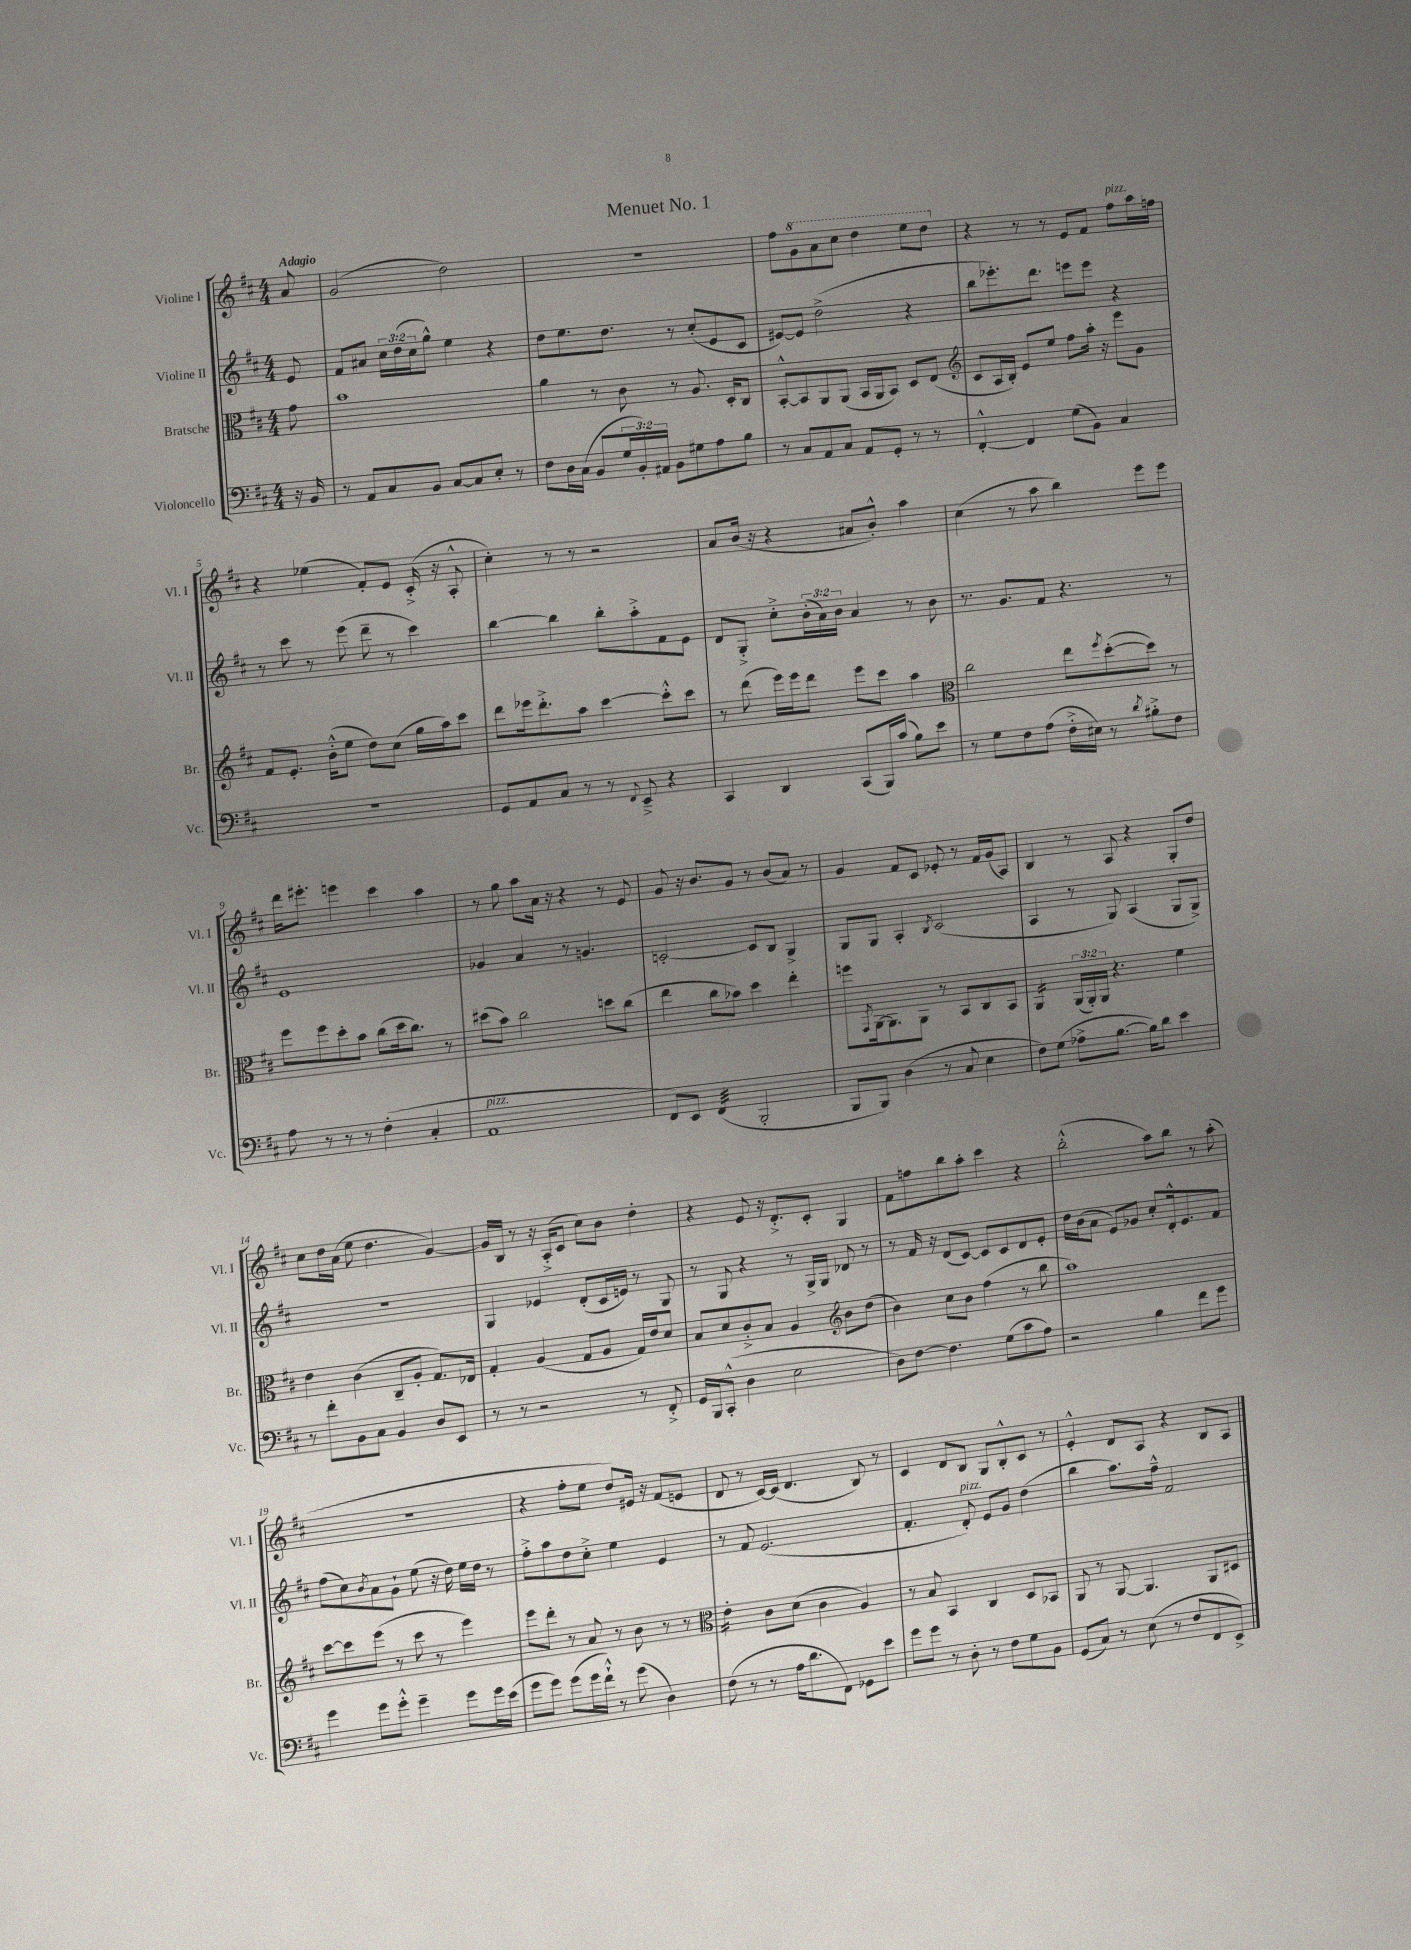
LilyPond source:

\header { title = "Menuet No. 1" }
<<
\new StaffGroup <<
\new Staff = "s0" \with { instrumentName = "Violine I" shortInstrumentName = "Vl. I" } {
    \clef treble \key d \major \numericTimeSignature \time 4/4 \partial 8 \tempo "Adagio"
    a'8 |
    g'2( d''2) |
    R1 |
    fis''8 \ottava #1 g''8 a''8 cis'''8 d'''4 e'''8 d'''8 \ottava #0 |
    r4 r8 r8 e'8 fis'8 fis''8^\markup { \italic "pizz." } a''16 f''16 |
    r4 ees''4( fis'8-.) e'8 cis'16-.->( r16 a8-.-^ |
    cis''4-.) r8 r8 r2 |
    a'8 b'16( r16 r4 ais'8 b'8-.-^) a''4 |
    cis''4( r8 a''8 b''4) e'''8 e'''8 |
    d'''16 eis'''8.-. e'''4 cis'''4 a''4 |
    r8 g''8 a''8 a'16 r16 r4 r8 e'8 |
    g'8 r16 b'8. g'8 r8 b'8( a'8) r8 |
    g'4 fis'8 cis'8 ees'8-. r8 fis'16 g'16( a8) |
    b4 r8 a8 r4 g8-. d''8 |
    cis''8 d''16 a'16( e''8 d''4. g'4~) |
    g'16 b16 r8 r16 a16-.->( cis'8 cis''8) b'8 d''4-. |
    r4 e'8 r16 d'8.-.-> cis'8-. g4 |
    fis'8 f''8 b''8 a''8-. cis'''4 r4 |
    b''2-.-^( a''8) b''8 r8 a''8-.( |
    r1 |
    r4 fis''8-. e''8 d''8) eis'16 r16 fis'8( e'8 |
    d'8 r8 cis'16~) cis'16( d'4. b8) r8 |
    cis'4 d'8 b8 g8 b8-.-^ cis'8 r8 |
    e'4-.-^ d'8 a8 r4 b8 a8 \bar "|." |
}
\new Staff = "s1" \with { instrumentName = "Violine II" shortInstrumentName = "Vl. II" } {
    \clef treble \key d \major \numericTimeSignature \time 4/4 \override Staff.TupletNumber.text = #tuplet-number::calc-fraction-text \partial 8
    e'8 |
    fis'8 ais'8 \tuplet 3/2 { cis''16 d''16( cis''16 } g''8-^) e''4 r4 |
    d''8 e''8. d''8. r8 cis''8-.( e'8 cis'8 |
    eis'8~) eis'8 d''2->( r4 |
    b''8 ees'''8.-.) d'''8. e'''8 e'''8 r4 |
    r8 cis'''8 r8 e'''8( d'''8-- r8 cis'''4) |
    b''4~ b''4 b''8-. a''8-.-> fis'8 e'8 |
    d'8 g8-.-> cis''8-.-> \tuplet 3/2 { b'16-.( a'16) b'16 } a'4 r8 b'8 |
    r8. g'8. fis'8 r4. r8 |
    e'1 |
    ges'4 a'4 r8 g'4. |
    c'2~-. c'8 b8 g4-> |
    g8 g8 a4-. \acciaccatura { b8 } cis'2( |
    a4 r8 g8) a4( g8 g8->) |
    R1 |
    g4 ees'4 d'8-.( cis'16 e'16) r8 g8 |
    r8 g8 r4 r8 g16-> g16 des'8 r8 |
    r8 fis'16 r16 d'8( cis'8~) cis'8 cis'8 d'8 e'8-. |
    d''16 b'16( a'8 e'8) ges'8 cis''8-. d'16-.-^ e'8. fis'8 |
    fis''8( cis''8) \acciaccatura { b'8 } a'8 g'8-! e''8( r16 d''16) e''16 d''16 r8 |
    fis''8-.-> a''8 d''8 cis''8-.-> e''4 e'4 |
    r8 fis'8 e'2.( |
    fis'4.-. d'8-.^\markup { \italic "pizz." }) e'8 g'8 d''4( |
    b''4 a''8.) fis''16---^ fis'2 \bar "|." |
}
\new Staff = "s2" \with { instrumentName = "Bratsche" shortInstrumentName = "Br." } {
    \clef alto \key d \major \numericTimeSignature \time 4/4 \override Staff.TupletNumber.text = #tuplet-number::calc-fraction-text \partial 8
    g'8 |
    b'1 |
    a'4 r8 cis'8 r8 a8. d16-. cis8 |
    b,8~-.-^ b,8 a,8 a,8( b,16 a,16 b,8) d8 e8( |
    \clef treble cis'8 a16 b16-.) e'8 e''8 fis''8 a''16-. r16 e'''8 g'8 |
    fis'8 e'8.-. b'16-.-^( e''8 d''8) cis''8( g''16 a''16) cis'''8 |
    d'''8 ees'''16 d'''8.-.-> a''8 cis'''4~ cis'''8-.-^ cis'''8 |
    r8 d'''8( e'''16) e'''16 d'''8 e'''8 cis'''8 a''4 |
    \clef alto cis''2 e''8 \acciaccatura { fis''8 } d''8~-.( d''8) r8 |
    fis''8 fis''8 d''8-. b'8 cis''8( d''16 cis''8.) r8 |
    dis''8( b'8) cis''2 d''8 cis''8( |
    e''4 cis''8 bes'8) d''4 e''4-. |
    f''8 \acciaccatura { g,8 } a,16~ a,8. a,8 r8 b,8 cis8 b,8 |
    a,4:16 \tuplet 3/2 { a,16( a,16-.) a,16 } r4. fis'4 |
    e'4 cis'4( cis8-- a8-. g8.) ees16 |
    g4-. a4( g8 a8 g16) e'16 d'8 |
    b8 d'8 cis'8-.-> b8 a4 \clef treble b'8 d''8( |
    b'4) cis''8 b'8 fis''4( r8 b''8 |
    a''1) |
    cis'''8~ cis'''8 e'''8( r8 cis'''8 r8 e'''4) |
    e'''8 d'''8-. r8 a'8 r8 b'8 r8 r8 |
    \clef alto e'4:16-. cis'8 d'8( cis'4 a4) |
    r8 b8 b,4 cis4 d8 bes,8 |
    a,8 r8 a,8~ a,4. a,8 dis8 \bar "|." |
}
\new Staff = "s3" \with { instrumentName = "Violoncello" shortInstrumentName = "Vc." } {
    \clef bass \key d \major \numericTimeSignature \time 4/4 \override Staff.TupletNumber.text = #tuplet-number::calc-fraction-text \partial 8
    r16 b,16 |
    r8 a,8 cis8 b,8 cis8~ cis8 e8-. r8 |
    fis8 d16 cis16( b,8 \tuplet 3/2 { g16 b,16-.) ais,16 } b,8 gis8 a8 b8 |
    r8 cis8 a,8 cis8 a,8 g,8-. r8 r8 |
    fis,4~-.-^ fis,4 g8( b,8) cis4 |
    r1 |
    g,8 a,8 cis8 r8 r8 \appoggiatura { fis,8 } e,8---> r4 |
    cis,4 d,4 cis,8( b,,16) cis'16( b8) e'8 |
    r8 g8 fis8 a8( fis16-.-> eis16) r8 \acciaccatura { d'8 } bis8-.-> fis8 |
    a8 r8 r8 r8 fis4-.( cis4-. |
    a,1^\markup { \italic "pizz." } |
    fis,8) e,8 fis,4:32( b,,2-. |
    b,,8 b,,8) d4( r8 cis8 e4 |
    fis8) g8( aes8-> b8.~ b16) d'8 e'4 |
    r8 fis'8-. b,8 cis8 b,4 d8 e,8 |
    r8 r8 r2 r8 fis,8-.-> |
    g,16 b,,16 cis,8-.-^( d4 e2 |
    d8) fis8~ fis4. g8( cis'8 a8) |
    r2 b4 fis'8 g'8 |
    g'4 g'8 g'8-.-^ g'4-- g'8 g'16 e'16( |
    g'8 g'8) g'8( g'16 fis'16-!-^) r8 g'8( d4) |
    fis8( r8 r8 a16 d'8. fis,8) ges,8 e'8 |
    g'8 g'8 r8 d8-. r8 fis8 g8 b,8 |
    g,8( cis8) r8 e8( r8 fis8 fis,8 e,8->) \bar "|." |
}
>>
>>
